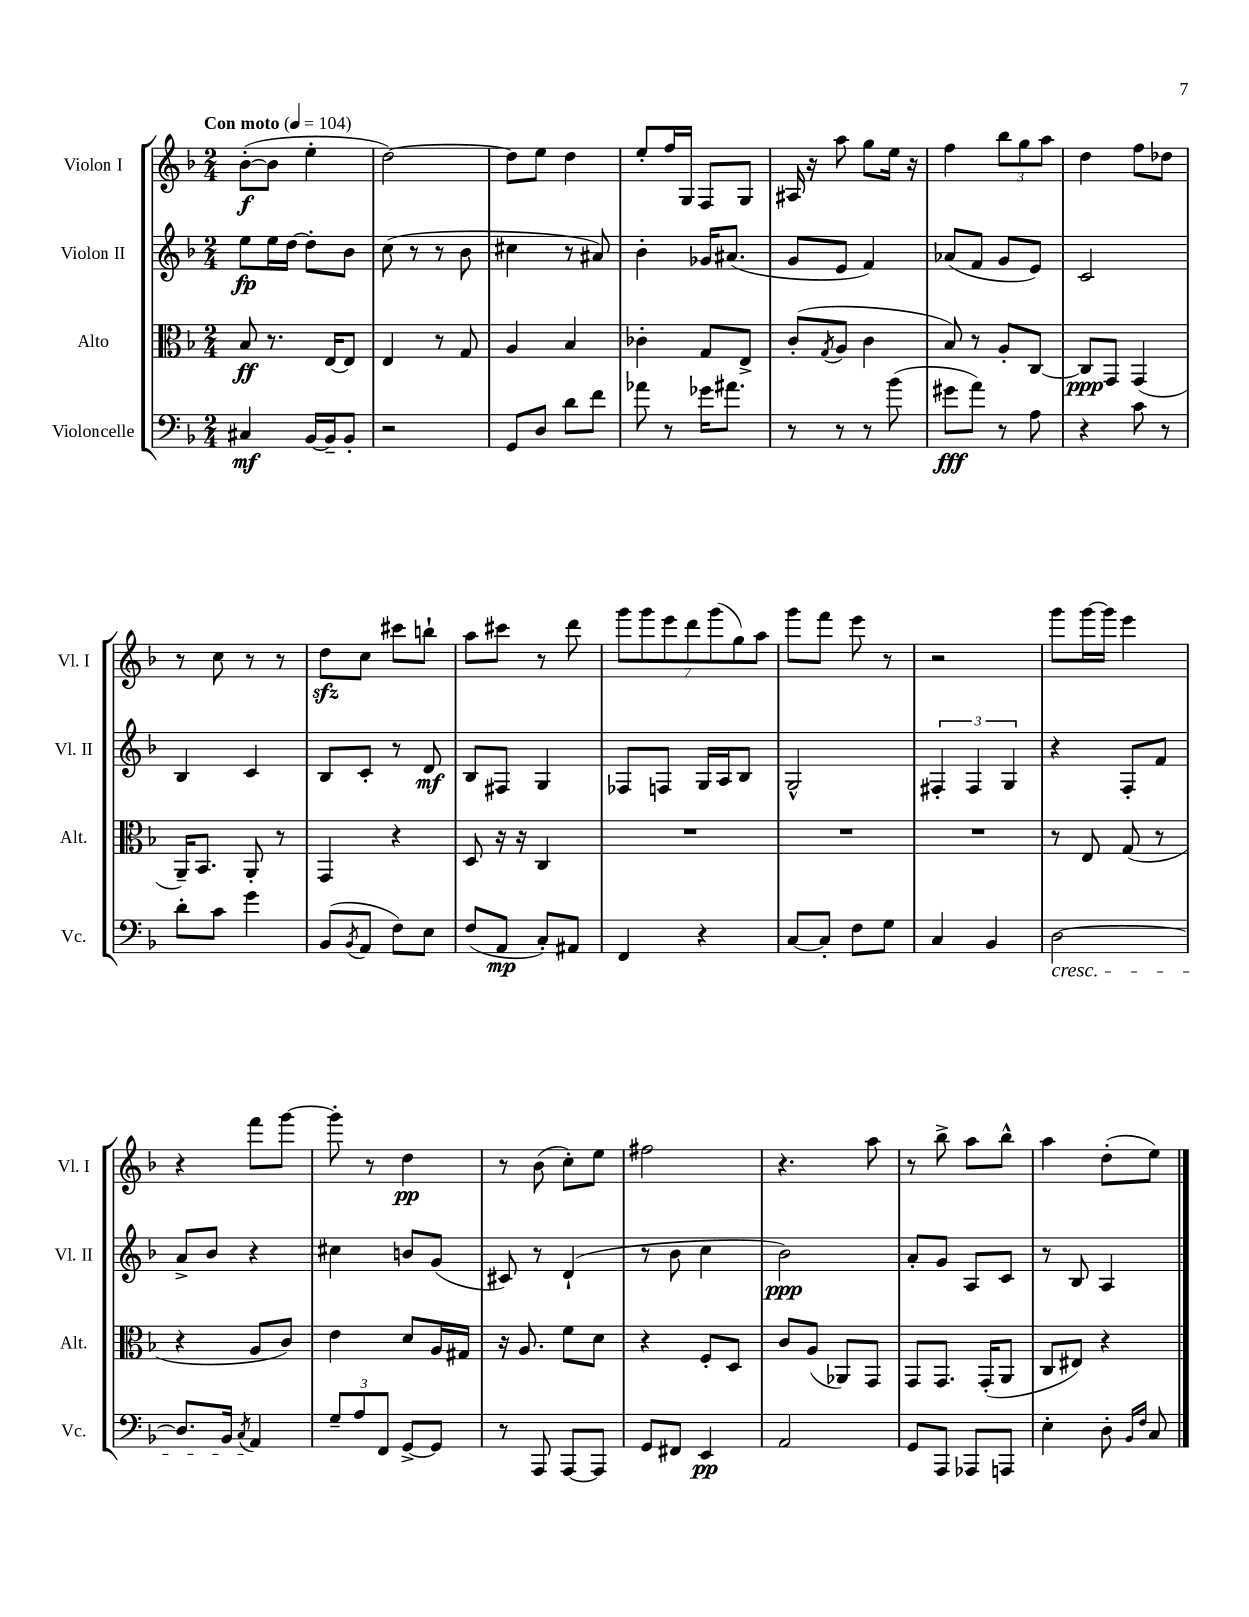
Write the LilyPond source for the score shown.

<<
\new StaffGroup <<
\new Staff = "s0" \with { instrumentName = "Violon I" shortInstrumentName = "Vl. I" } {
    \clef treble \key f \major \numericTimeSignature \time 2/4 \tempo "Con moto" 4 = 104
    bes'8~-.\f( bes'8 e''4-. |
    d''2~) |
    d''8 e''8 d''4 |
    e''8-. f''16 g16 f8 g8 |
    ais16 r16 a''8 g''8 e''16 r16 |
    f''4 \tuplet 3/2 { bes''8 g''8 a''8 } |
    d''4 f''8 des''8 |
    r8 c''8 r8 r8 |
    d''8\sfz c''8 cis'''8 b''8-! |
    a''8 cis'''8 r8 d'''8 |
    \tuplet 7/4 { g'''8 g'''8 e'''8 d'''8 g'''8( g''8) a''8 } |
    g'''8 f'''8 e'''8 r8 |
    r2 |
    g'''8 g'''16~ g'''16 e'''4 |
    r4 f'''8 g'''8~ |
    g'''8-. r8 d''4\pp |
    r8 bes'8( c''8-.) e''8 |
    fis''2 |
    r4. a''8 |
    r8 bes''8-> a''8 bes''8-^ |
    a''4 d''8-.( e''8) \bar "|." |
}
\new Staff = "s1" \with { instrumentName = "Violon II" shortInstrumentName = "Vl. II" } {
    \clef treble \key f \major \numericTimeSignature \time 2/4
    e''8\fp e''16 d''16~ d''8-. bes'8 |
    c''8( r8 r8 bes'8 |
    cis''4 r8 ais'8) |
    bes'4-. ges'16 ais'8.( |
    g'8 e'8 f'4) |
    aes'8( f'8 g'8 e'8) |
    c'2 |
    bes4 c'4 |
    bes8 c'8-. r8 d'8\mf |
    bes8 fis8 g4 |
    fes8 f8 g16 a16 bes8 |
    g2-^ |
    \tuplet 3/2 { fis4-. fis4 g4 } |
    r4 f8-. f'8 |
    a'8-> bes'8 r4 |
    cis''4 b'8 g'8( |
    cis'8) r8 d'4-!( |
    r8 bes'8 c''4 |
    bes'2\ppp) |
    a'8-. g'8 a8 c'8 |
    r8 bes8 a4 \bar "|." |
}
\new Staff = "s2" \with { instrumentName = "Alto" shortInstrumentName = "Alt." } {
    \clef alto \key f \major \numericTimeSignature \time 2/4
    bes8\ff r8. e16~ e8 |
    e4 r8 g8 |
    a4 bes4 |
    ces'4-. g8 e8-> |
    c'8-.( \acciaccatura { g8 } a8 c'4 |
    bes8) r8 a8-. c8~ |
    c8\ppp g,8 g,4( |
    a,16--) bes,8. a,8-. r8 |
    g,4 r4 |
    d8 r16 r16 c4 |
    R2 |
    R2 |
    R2 |
    r8 e8 g8( r8 |
    r4 a8 c'8) |
    e'4 d'8 a16 gis16 |
    r16 a8. f'8 d'8 |
    r4 f8-. d8 |
    c'8 a8( aes,8) g,8 |
    g,8 g,8. g,16-.( a,8 |
    c8 eis8) r4 \bar "|." |
}
\new Staff = "s3" \with { instrumentName = "Violoncelle" shortInstrumentName = "Vc." } {
    \clef bass \key f \major \numericTimeSignature \time 2/4
    cis4\mf bes,16~ bes,16-- bes,8-. |
    r2 |
    g,8 d8 d'8 f'8 |
    aes'8 r8 ges'16 ais'8. |
    r8 r8 r8 bes'8( |
    gis'8\fff a'8) r8 a8 |
    r4 c'8 r8 |
    d'8-. c'8 g'4 |
    bes,8( \acciaccatura { bes,8 } a,8 f8) e8 |
    f8( a,8\mp c8-.) ais,8 |
    f,4 r4 |
    c8~ c8-. f8 g8 |
    c4 bes,4 |
    d2~\cresc |
    d8. bes,16 \acciaccatura { c8 } a,4\! |
    \tuplet 3/2 { g8-- a8 f,8 } g,8~-> g,8 |
    r8 a,,8 a,,8~ a,,8 |
    g,8 fis,8 e,4\pp |
    a,2 |
    g,8 a,,8 aes,,8 a,,8 |
    e4-. d8-. \grace { bes,16 f16 } c8 \bar "|." |
}
>>
>>
\layout { \context { \Score \remove "Bar_number_engraver" } }
